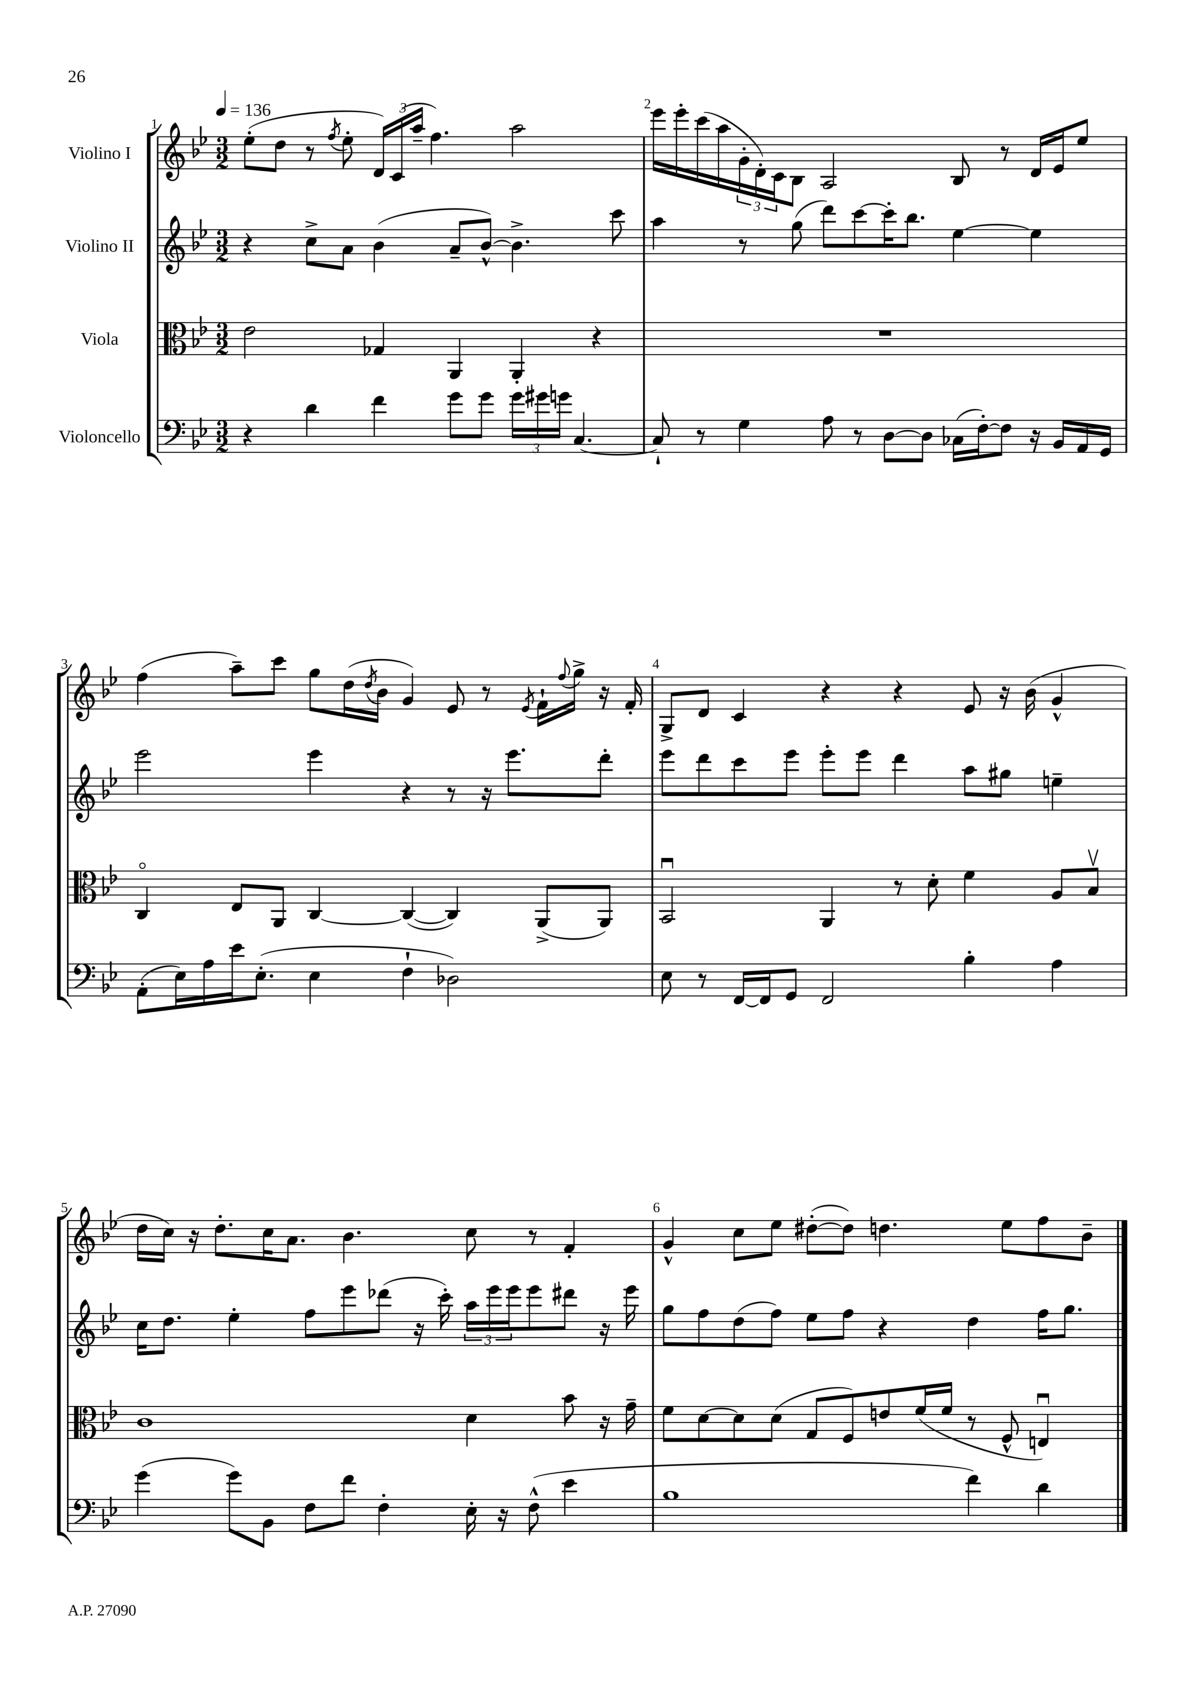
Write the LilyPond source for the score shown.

<<
\new StaffGroup <<
\new Staff = "s0" \with { instrumentName = "Violino I" } {
    \clef treble \key bes \major \numericTimeSignature \time 3/2 \tempo 4 = 136
    ees''8-.( d''8 r8 \acciaccatura { f''8 } ees''8-. \tuplet 3/2 { d'16) c'16( a''16-- } f''4.) a''2 |
    ees'''16 ees'''16-. c'''16( a''16 \tuplet 3/2 { g'16-. d'16-.) c'16 } bes8 a2 bes8 r8 d'16 ees'16 ees''8 |
    f''4( a''8--) c'''8 g''8 d''16( \acciaccatura { d''8 } bes'16 g'4) ees'8 r8 \acciaccatura { ees'8 } f'16-! \appoggiatura { f''8 } g''16-> r16 f'16-. |
    g8-> d'8 c'4 r4 r4 ees'8 r16 bes'16( g'4-^ |
    d''16 c''16) r16 d''8.-. c''16 a'8. bes'4. c''8 r8 f'4-. |
    g'4-^ c''8 ees''8 dis''8~-.( dis''8) d''4. ees''8 f''8 bes'8-- \bar "|." |
}
\new Staff = "s1" \with { instrumentName = "Violino II" } {
    \clef treble \key bes \major \numericTimeSignature \time 3/2
    r4 c''8-> a'8 bes'4( a'8-- bes'8~-^) bes'4.-> c'''8 |
    a''4 r8 g''8( d'''8) c'''8~ c'''16-. bes''8. ees''4~ ees''4 |
    ees'''2 ees'''4 r4 r8 r16 ees'''8. d'''8-. |
    ees'''8 d'''8 c'''8 ees'''8 ees'''8-. ees'''8 d'''4 a''8 gis''8 e''4-- |
    c''16 d''8. ees''4-. f''8 ees'''8 des'''8( r16 c'''16-.) \tuplet 3/2 { a''16 ees'''16 ees'''16 } ees'''8 dis'''8 r16 ees'''16 |
    g''8 f''8 d''8( f''8) ees''8 f''8 r4 d''4 f''16 g''8. \bar "|." |
}
\new Staff = "s2" \with { instrumentName = "Viola" } {
    \clef alto \key bes \major \numericTimeSignature \time 3/2
    ees'2 ges4 a,4 a,4-. r4 |
    R1. |
    c4\flageolet ees8 a,8 c4~ c4~( c4) a,8->( a,8) |
    bes,2\downbow a,4 r8 d'8-. f'4 a8 bes8\upbow |
    c'1 d'4 bes'8 r16 g'16-- |
    f'8 d'8~ d'8 d'8( g8 f8) e'8 f'16( f'16 r8 f8-^ e4\downbow) \bar "|." |
}
\new Staff = "s3" \with { instrumentName = "Violoncello" } {
    \clef bass \key bes \major \numericTimeSignature \time 3/2
    r4 d'4 f'4 g'8 g'8 \tuplet 3/2 { g'16 gis'16 g'16 } c4.~ |
    c8-! r8 g4 a8 r8 d8~ d8 ces16( f16~-.) f8 r16 bes,16 a,16 g,16 |
    a,8-.( ees16) a16 ees'16 ees8.-.( ees4 f4-! des2) |
    ees8 r8 f,16~ f,16 g,8 f,2 bes4-. a4 |
    g'4( g'8) bes,8 f8 f'8 f4-. ees16-. r16 f8-^( ees'4 |
    bes1 f'4) d'4 \bar "|." |
}
>>
>>
\layout { \context { \Score \override BarNumber.break-visibility = ##(#f #t #t) barNumberVisibility = #all-bar-numbers-visible } }
